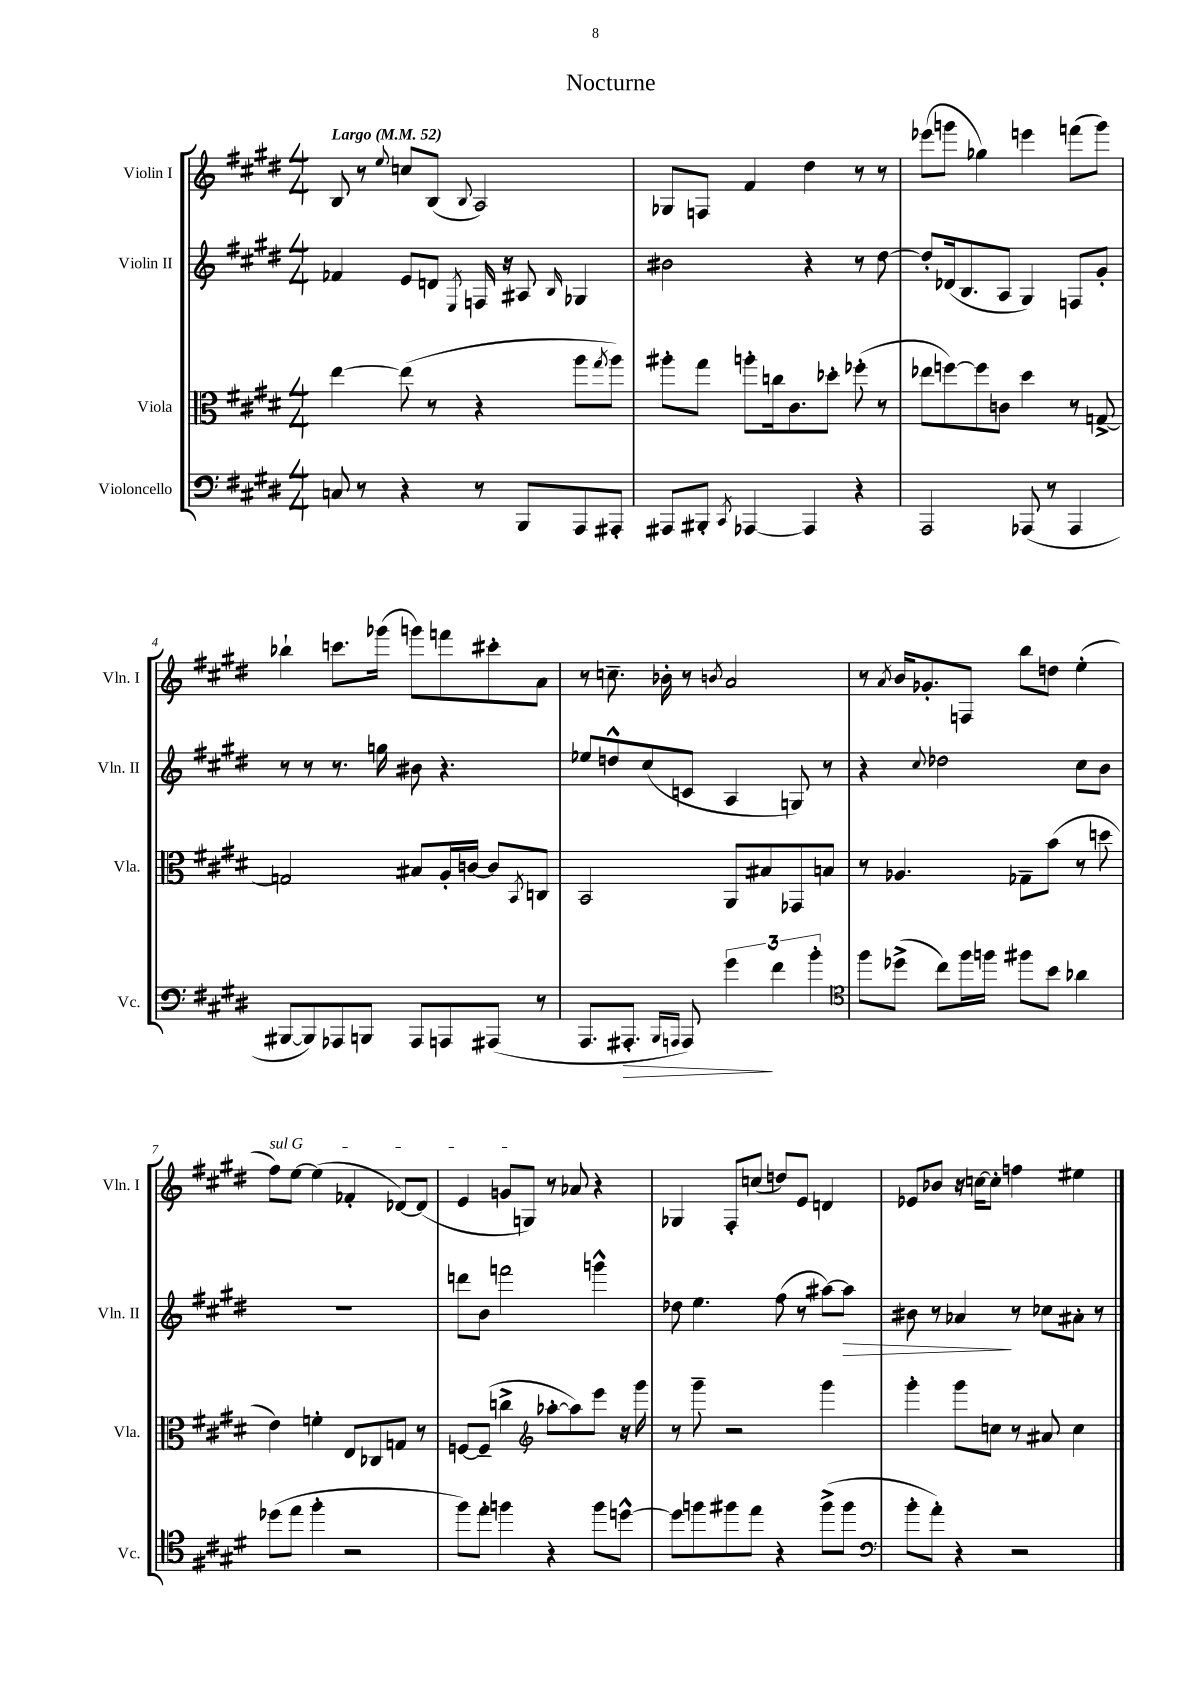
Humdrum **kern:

**kern	**dynam	**kern	**kern	**dynam	**kern
*part4	*part4	*part3	*part2	*part2	*part1
*staff4	*staff4	*staff3	*staff2	*staff2	*staff1
*I"Violoncello	*	*I"Viola	*I"Violin II	*	*I"Violin I
*I'Vc.	*	*I'Vla.	*I'Vln. II	*	*I'Vln. I
*clefF4	*	*clefC3	*clefG2	*	*clefG2
*k[f#c#g#d#]	*	*k[f#c#g#d#]	*k[f#c#g#d#]	*	*k[f#c#g#d#]
*M4/4	*	*M4/4	*M4/4	*	*M4/4
*MM52	*	*MM52	*MM52	*	*MM52
=1	=1	=1	=1	=1	=1
!	!	!	!	!	!LO:TX:a:B:t=Largo
8Cn/	.	[4ee\	4f-X/	.	8B/
8r	.	.	.	.	8r
.	.	.	.	.	8qqee/
4r	.	(8ee\]	8e/L	.	8ccn/L
.	.	8r	8dn/J	.	(8B/J
.	.	.	8qE/	.	8qqB/
8r	.	4r	16Fn/	.	2A/)
.	.	.	16r	.	.
8BBB/L	.	.	8A#X/	.	.
.	.	.	16qqB/	.	.
8AAA/	.	8aa\L	4G-X/	.	.
.	.	8qgg#/	.	.	.
8AAA#X'/J	.	8aa\J)	.	.	.
=2	=2	=2	=2	=2	=2
8AAA#X/L	.	8aa#X'\L	2b#X\	.	8G-X/L
8BBB#X'/J	.	8gg#\J	.	.	8Fn/J
8qCC#/	.	.	.	.	.
[4AAA-X/	.	8aan'\L	.	.	4f#/
.	.	16ccn\k	.	.	.
.	.	8.c#\	.	.	.
4AAA-/]	.	.	4r	.	4dd#\
.	.	8dd-X'\J	.	.	.
4r	.	(8ff-X'\	8r	.	8r
.	.	8r	[8dd#\	.	8r
=3	=3	=3	=3	=3	=3
2AAA/	.	8ee-X\L	8dd#'/L]	.	(8eee-X\L
.	.	[8ffn\)	(16d-X/k	.	8gggn\J
.	.	.	8.B/	.	.
.	.	8ff\]	.	.	4gg-X\)
.	.	8cn\J	8A/J	.	.
(8AAA-X/	.	4dd#\	4G#/)	.	4eeen\
8r	.	.	.	.	.
4AAA-/	.	8r	8Fn/L	.	(8fffn\L
.	.	[8Gn^/	8g#'/J	.	8ggg\J)
!!LO:LB:g=z
=4	=4	=4	=4	=4	=4
[8BBB#X/L	.	2Gn/]	8r	.	4bb-X`\
8BBB#/])	.	.	8r	.	.
8AAA-X/	.	.	8.r	.	8.cccn\L
8BBBn/J	.	.	.	.	.
.	.	.	16ggn\	.	(16ggg-X\Jk
8AAA-/L	.	8B#X/L	8b#X\	.	8gggn\L)
8AAAn/	.	16A'/L	4.r	.	8fffn\
.	.	[16cn/JJ	.	.	.
(8AAA#X/J	.	8c/L]	.	.	8ccc#X'\
.	.	8qBB/	.	.	.
8r	.	8Cn/J	.	.	8a\J
=5	=5	=5	=5	=5	=5
8.AAA/L	.	2BB/	8ee-X/L	.	8r
.	.	.	8ddn^^/	.	8.ccn~\
!	!LO:HP:b	!	!	!	!
8.AAA#X'/J	>	.	.	.	.
.	.	.	(8cc#/	.	.
.	.	.	.	.	16b-X'\
16qqBBB/LL	.	.	.	.	.
16qqAAAn/JJ	.	.	.	.	.
8AAA/)	.	.	8cn/J	.	8r
.	.	.	.	.	8qbn/
6g#\	.	8AA/L	4A/	.	2a/
.	.	8B#X/	.	.	.
6f#\	]	.	.	.	.
.	.	8GG-X/	8Gn/)	.	.
6b'\	.	.	.	.	.
.	.	8Bn/J	8r	.	.
=6	=6	=6	=6	=6	=6
*clefC4	*	*	*	*	*
8ff#\L	.	8r	4r	.	8r
.	.	.	.	.	8qa/
(8dd-X^\J	.	4.A-X/	.	.	16b/KL
.	.	.	.	.	8.g-X'/
.	.	.	8qqcc#/	.	.
8cc#\L)	.	.	2dd-X\	.	.
16ff#\L	.	.	.	.	8Fn/J
16ffn\JJ	.	.	.	.	.
8ff#X\L	.	8G-X~\L	.	.	8bb\L
8b\J	.	(8b\J	.	.	8ddn\J
4a-X\	.	8r	8cc#\L	.	(4ee'\
.	.	8ddn\	8b\J	.	.
!!LO:LB:g=z
=7	=7	=7	=7	=7	=7
!	!	!	!	!	!LO:TX:a:i:t=sul G
(8dd-X\L	.	4e\)	1r	.	8ff#\L)
8ee\J	.	.	.	.	[8ee\J
4ff#'\	.	4fn'\	.	.	(4ee\]
2r	.	8E/L	.	.	4f-X'/
.	.	8C-X/	.	.	.
.	.	8Gn/J	.	.	[8d-X/L)
.	.	8r	.	.	(8d-/J]
=8	=8	=8	=8	=8	=8
8ff#\L)	.	[8Fn/L	8dddn\L	.	4e/
8ee'\J	.	(8F~/J]	8b\J	.	.
4ffn\	.	4ccn^\	2fffn\	.	8gn/L
.	.	.	.	.	8Gn/J)
*	*	*clefG2	*	*	*
4r	.	[8aa-X'\L	.	.	8r
.	.	8aa-\])	.	.	8a-X/
8ff\L	.	8eee\J	4gggn^^\	.	4r
[8ddn^^\J	.	16r	.	.	.
.	.	16ggg#\	.	.	.
=9	=9	=9	=9	=9	=9
8dd\L]	.	8r	8dd-X\	.	4G-X/
8ffn\	.	8ggg#~\	4.ee\	.	.
8ff#X\	.	2r	.	.	8F#'/L
8ee\J	.	.	.	.	(8ccn/J
4r	.	.	(8ff#\	.	8ddn/L)
.	.	.	8r	.	8e/J
(8ff#^\L	.	4ggg#\	[8aa#X\L)	.	4dn/
!	!	!	!	!LO:HP:b	!
8ff#\J	.	.	8aa#\J]	>	.
=10	=10	=10	=10	=10	=10
*clefF4	*	*	*	*	*
8b'\L	.	4ggg#'\	8b#X\	.	8e-X/L
8a'\J)	.	.	8r	.	8b-X/J
4r	.	8ggg#\L	4a-X/	.	16r
.	.	.	.	.	[16ccn\KL
.	.	8ccn\J	.	.	8cc'\J]
2r	.	8r	8r	]	4ffn\
.	.	8a#X/	8cc-X\L	.	.
.	.	4cc\	8a#X'\J	.	4ee#X\
.	.	.	8r	.	.
==	==	==	==	==	==
*-	*-	*-	*-	*-	*-
